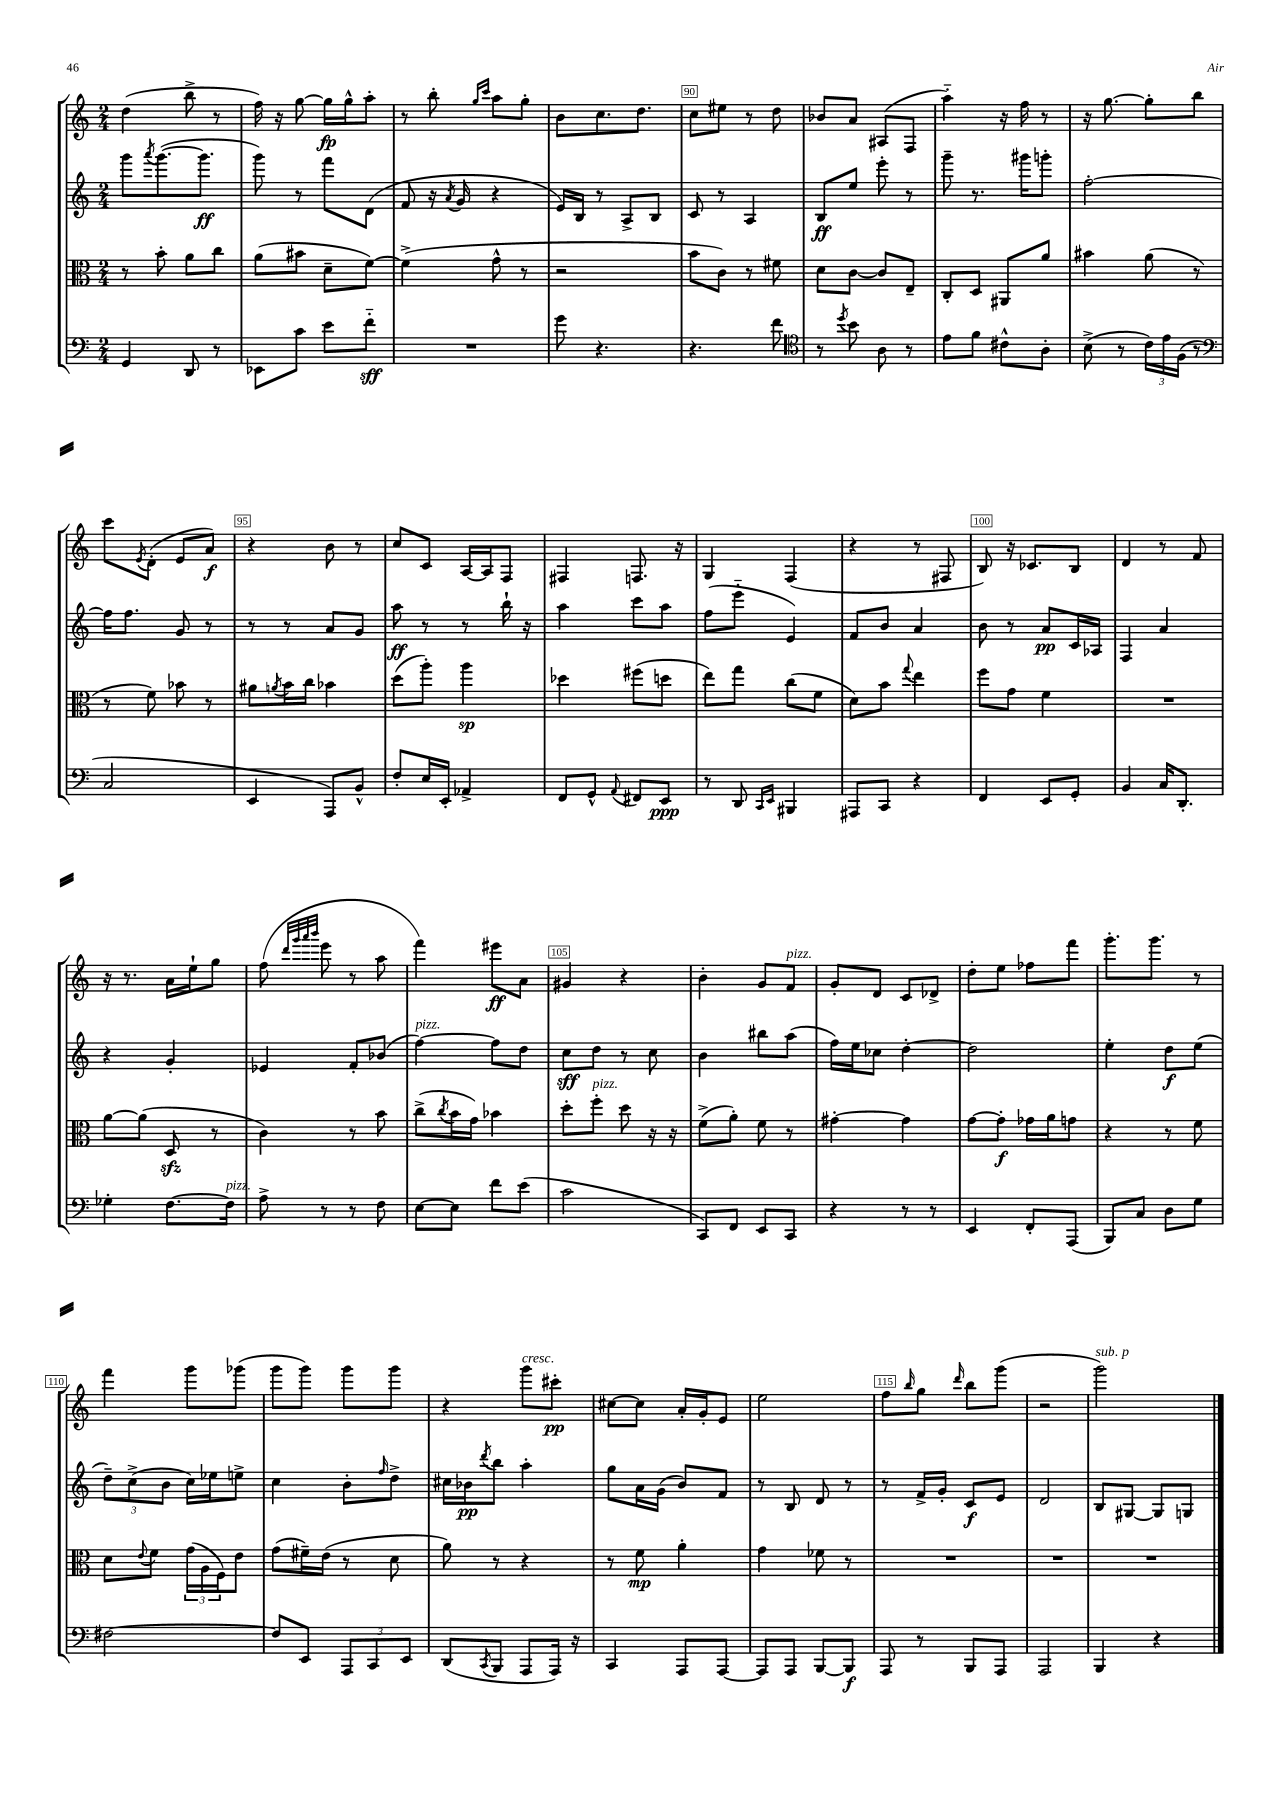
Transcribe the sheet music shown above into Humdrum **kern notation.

**kern	**kern	**kern	**kern
*staff4	*staff3	*staff2	*staff1
*clefF4	*clefC3	*clefG2	*clefG2
*k[]	*k[]	*k[]	*k[]
*M2/4	*M2/4	*M2/4	*M2/4
4GG/	8r	8ggg\L	(4dd\
.	.	8qaaa/	.
.	8b'\	([8.ggg\	.
8DD/	8a\L	.	8bb^\
.	.	8.ggg\]J	.
8r	8cc\J	.	8r
=	=	=	=
8EE-\L	(8a\L	8ggg\)	16ff\)
.	.	.	16r
8c\J	8b#\J	8r	[8gg\
8e\L	8d~\L	8fff\L	16gg\]LL
.	.	.	16gg^^\J
8f'~\J	[8f\J)	(8d\J	8aa'\J
=	=	=	=
2r	(4f^\]	8f/	8r
.	.	16r	8bb'\
.	.	8qa/	.
.	.	16g/	.
.	.	.	16qqgg/LL
.	.	.	16qqccc/JJ
.	8g^^\	4r	8aa\L
.	8r	.	8gg'\J
=	=	=	=
8g\	2r	16e/LL)	8b\L
.	.	16B/JJ	.
4.r	.	8r	8.cc\
.	.	8A^/L	.
.	.	.	8.dd\J
.	.	8B/J	.
=	=	=	=
4.r	8b\L	8c/	8cc\L
.	8c\J)	8r	8ee#\J
.	8r	4A/	8r
8f\	8f#\	.	8dd\
=	=	=	=
*clefC4	*	*	*
8r	8d\L	8B/L	8b-/L
8qdd/	.	.	.
8b\	[8c\J	8ee/J	8a/J
8A\	8c/]L	8eee'\	(8A#/L
8r	8E~/J	8r	8F/J
=	=	=	=
8e\L	8C'/L	8ggg~\	4aa'~\)
8f\J	8D/J	8.r	.
8c#^^\L	8AA#/L	.	16r
.	.	16ggg#\LK	16ff\
8A'\J	8a/J	8ggg'\J	8r
=	=	=	=
(8B^\	4b#\	[2ff'\	16r
.	.	.	[8.gg\
8r	.	.	.
24c\LL)	(8a\	.	8gg'\]L
24e\	.	.	.
(24F\JJ	.	.	.
8r	8r	.	8bb\J
=	=	=	=
*clefF4	*	*	*
2C/	8r	16ff\]LK	8ccc\L
.	.	8.ff\J	.
.	.	.	8qe/
.	8f\)	.	(8d'\J
.	8b-\	8g/	8e/L
.	8r	8r	8a/J)
=	=	=	=
4EE/	8a#\L	8r	4r
.	8qa/	.	.
.	16b\L	8r	.
.	16cc\JJ	.	.
8AAA/L)	4b-\	8a/L	8b\
8BB^^/J	.	8g/J	8r
=	=	=	=
8F'/L	(8dd\L	8aa\	8cc/L
16E/L	8aa'\J)	8r	8c/J
16EE'/JJ	.	.	.
4AA-^/	4aa\	8r	[16A/LL
.	.	.	16A/]J
.	.	16bb`\	8F/J
.	.	16r	.
=	=	=	=
8FF/L	4dd-\	4aa\	4F#/
8GG^^/J	.	.	.
8qqAA/	.	.	.
8FF#/L	(8ff#\L	8ccc\L	8.F/
8EE/J	8dd\J	8aa\J	.
.	.	.	16r
=	=	=	=
8r	8ee\L)	(8ff\L	4G/
8DD/	8gg\J	8eee'~\J	.
16qqCC/LL	.	.	.
16qqEE/JJ	.	.	.
4BBB#/	(8cc\L	4e/)	(4F/
.	8f\J	.	.
=	=	=	=
8AAA#/L	8d\L)	8f/L	4r
8CC/J	8b\J	8b/J	.
.	8qqgg/	.	.
4r	4ee\	4a/	8r
.	.	.	8F#/
=	=	=	=
4FF/	8ff\L	8b\	8B/)
.	8g\J	8r	16r
.	.	.	8.c-/L
8EE/L	4f\	8a/L	.
8GG'/J	.	16c/L	8B/J
.	.	16A-/JJ	.
=	=	=	=
4BB/	2r	4F/	4d/
16C/LK	.	4a/	8r
8.DD'/J	.	.	.
.	.	.	8f/
=	=	=	=
4G-'\	[8a\L	4r	16r
.	.	.	8.r
.	(8a\]J	.	.
[8.F\L	8D/	4g'/	16a\LL
.	.	.	16ee`\J
.	8r	.	8gg\J
16F\]Jk	.	.	.
=	=	=	=
8A^\	4c\)	4e-/	(8ff\
.	.	.	32qqddd/LLL
.	.	.	32qqggg/
.	.	.	32qqaaa/
.	.	.	32qqbbb/JJJ
8r	.	.	8eee\
8r	8r	8f'/L	8r
8F\	8b\	(8b-/J	8aa\
=	=	=	=
[8E\L	(8cc^\L	[4ff\)	4fff\)
.	8qcc/	.	.
8E\]J	16b\L	.	.
.	16g\JJ)	.	.
8f\L	4b-\	8ff\]L	8eee#\L
(8e\J	.	8dd\J	8a\J
=	=	=	=
2c\	8dd'\L	8cc\L	4g#/
.	8ff'\J	8dd\J	.
.	8dd\	8r	4r
.	16r	8cc\	.
.	16r	.	.
=	=	=	=
8CC/L)	(8f^\L	4b\	4b'\
8FF/J	8a'\J)	.	.
8EE/L	8f\	8bb#\L	8g/L
8CC/J	8r	(8aa\J	8f/J
=	=	=	=
4r	[4g#'\	16ff\LL)	8g'/L
.	.	16ee\J	.
.	.	8cc-\J	8d/J
8r	4g#\]	[4dd'\	8c/L
8r	.	.	8d-^/J
=	=	=	=
4EE/	[8g\L	2dd\]	8dd'\L
.	8g'\]J	.	8ee\J
8FF'/L	16g-\LL	.	8ff-\L
.	16a\J	.	.
(8AAA/J	8g\J	.	8fff\J
=	=	=	=
8BBB/L)	4r	4ee'\	8.ggg'\L
8C/J	.	.	.
.	.	.	8.ggg\J
8D\L	8r	8dd\L	.
8G\J	8f\	(8ee\J	8r
=	=	=	=
[2F#\	8d\L	12dd~\L)	4fff\
.	.	(12cc^\	.
.	8qqe/	.	.
.	8f\J	.	.
.	.	12b\J	.
.	(24g\LL	16cc\LL)	8ggg\L
.	24A\	.	.
.	.	16ee-\J	.
.	24F\J)	.	.
.	8e\J	8ee^\J	(8ggg-\J
=	=	=	=
8F#/]L	(8g\L	4cc\	8ggg\L
8EE/J	16f#~\L)	.	8ggg\J)
.	(16e\JJ	.	.
12AAA/L	8r	8b'\L	8ggg\L
12CC/	.	.	.
.	.	16qqff/	.
.	8d\	8dd^\J	8ggg\J
12EE/J	.	.	.
=	=	=	=
(8DD/L	8a\)	16cc#\LL	4r
.	.	16b-\J	.
8qCC/	.	8qddd/	.
8BBB/J	8r	8bb\J	.
8AAA/L	4r	4aa'\	8ggg\L
16AAA/Jk)	.	.	8ccc#'\J
16r	.	.	.
=	=	=	=
4CC/	8r	8gg\L	[8cc#\L
.	8f\	16a\L	8cc#\]J
.	.	(16g\JJ	.
8AAA/L	4a'\	8b/L)	16a'/LL
.	.	.	16g'/J
[8AAA/J	.	8f/J	8e/J
=	=	=	=
8AAA/]L	4g\	8r	2ee\
8AAA/J	.	8B/	.
[8BBB/L	8f-\	8d/	.
8BBB/]J	8r	8r	.
=	=	=	=
8AAA/	2r	8r	8ff\L
.	.	.	16qqbb/
8r	.	16f^/LL	8gg\J
.	.	16g'/JJ	.
.	.	.	16qqddd/
8BBB/L	.	8c/L	8bb\L
8AAA/J	.	8e/J	(8ggg\J
=	=	=	=
2AAA/	2r	2d/	2r
=	=	=	=
4BBB/	2r	8B/L	2ggg\)
.	.	[8G#/J	.
4r	.	8G#/]L	.
.	.	8G/J	.
==	==	==	==
*-	*-	*-	*-
